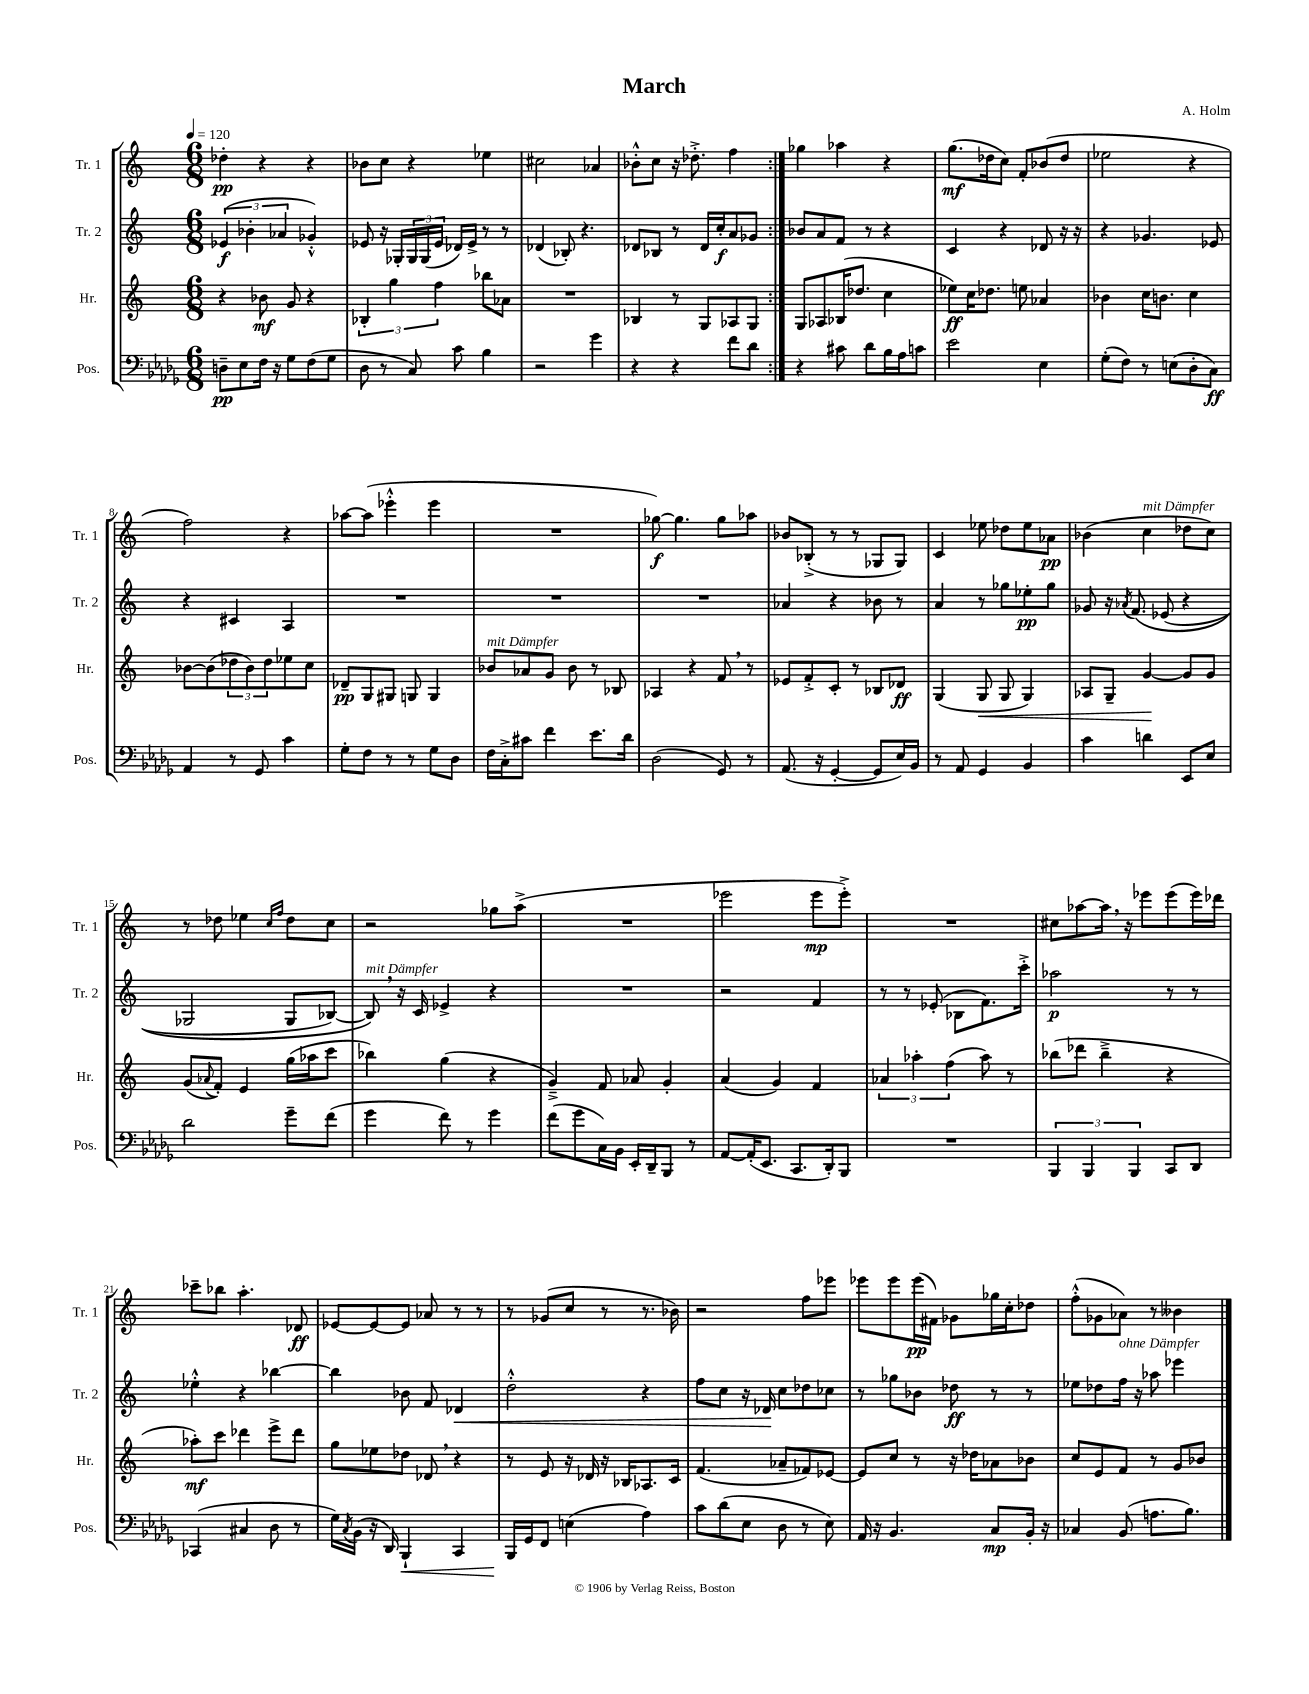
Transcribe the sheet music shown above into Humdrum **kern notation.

**kern	**kern	**kern	**kern
*staff4	*staff3	*staff2	*staff1
*clefF4	*clefG2	*clefG2	*clefG2
*k[b-e-a-d-g-]	*k[]	*k[]	*k[]
*M6/8	*M6/8	*M6/8	*M6/8
*MM120	*MM120	*MM120	*MM120
8D~\L	4r	(6e-/	4dd-'\
8E-\	.	.	.
.	.	6b-'\	.
16F\Jk	8b-\	.	4r
16r	.	.	.
.	.	6a-/	.
8G-\L	8g/	.	.
(8F\	4r	4g-'^^/)	4r
8G-\J	.	.	.
=	=	=	=
8D-\	6B-'/	8e-/	8b-\L
8r	.	16r	8cc\J
.	6gg\	.	.
.	.	16G-'/LL	.
8C/)	.	24G-/	4r
.	.	(24G-/	.
.	6ff\	24e-/JJ	.
8c\	.	16d-/LL)	.
.	.	16e-^/JJ	.
4B-\	8bb-\L	8r	4ee-\
.	8a-\J	8r	.
=	=	=	=
2r	2.r	(4d-/	2cc#\
.	.	8B-'/)	.
.	.	4.r	.
4g-\	.	.	4a-/
=	=	=	=
4r	4B-/	8d-/L	8b-'^^\L
.	.	8B-/J	8cc\J
4r	8r	8r	16r
.	.	.	8.dd-'^\
.	8G/L	16d-/LL	.
.	.	16cc'/J	.
8f\L	8A-/	8a/	4ff\
8d-\J	8G/J	8g-/J	.
=:|!	=:|!	=:|!	=:|!
4r	8G/L	8b-/L	4gg-\
.	8A-/	8a/	.
8c#\	(16B-/K	8f/J	4aa-\
.	8.dd-/J	.	.
8d-\L	.	8r	.
16B-\L	4cc\	4r	4r
16A-\J	.	.	.
8c\J	.	.	.
=	=	=	=
2e-\	8ee-\L)	4c/	(8.gg\L
.	16cc\K	.	.
.	8.dd-\J	.	16dd-\k
.	.	4r	8cc\J)
.	8ee\	.	8f'/L
4E-\	4a-/	8d-/	(8b-/
.	.	16r	8dd-/J
.	.	16r	.
=	=	=	=
(8G-'\L	4b-\	4r	2ee-\
8F\J)	.	.	.
8r	16cc\LK	4.g-/	.
.	8.b\J	.	.
(8E\L	.	.	.
8D-'\	4cc\	.	4r
8C\J)	.	8e-/	.
=	=	=	=
4AA-/	[8b-\L	4r	2ff\)
.	(8b-\]	.	.
8r	12dd-\	4c#/	.
.	12b-\)	.	.
8GG-/	.	.	.
.	12dd-\	.	.
4c\	8ee-\	4A/	4r
.	8cc\J	.	.
=	=	=	=
8G-'\L	8d-~/L	2.r	[8aa-\L
8F\J	8G/	.	(8aa-\]J
8r	8G#/J	.	4eee-'^^\
8r	8G/	.	.
8G-\L	4G/	.	4eee-\
8D-\J	.	.	.
=	=	=	=
16F\LL	8b-/L	2.r	2.r
16C'^\J	.	.	.
8c#\J	8a-/	.	.
4f\	8g/J	.	.
.	8b-\	.	.
8.e-\L	8r	.	.
.	8B-/	.	.
16d-\Jk	.	.	.
=	=	=	=
(2D-\	4A-/	2.r	[8gg-\)
.	.	.	4.gg-\]
.	4r	.	.
8GG-/)	8f/	.	8gg-\L
8r	8r	.	8aa-\J
=	=	=	=
(8.AA-/	8e-/L	4a-/	8b-/L
.	8f'^/	.	(8B-'^/J
16r	.	.	.
[4GG-'/	8c'/J	4r	8r
.	8r	.	8r
8GG-/]L	8B-/L	8b-\	8G-/L
16E-/L)	8d-/J	8r	8G-/J)
16BB-/JJ	.	.	.
=	=	=	=
8r	(4G/	4a/	4c/
8AA-/	.	.	.
4GG-/	8G/	8r	8ee-\
.	8G/	8gg-\L	8dd-\L
4BB-/	4G/)	8ee-'\	8ee-\
.	.	8gg-\J	8a-\J
=	=	=	=
4c\	8A-/L	8g-/	(4b-\
.	8G~/J	16r	.
.	.	8qa-/	.
.	.	&(8.f/	.
4d\	[4g/	.	4cc\
.	.	(8e-/	.
8EE-/L	8g/]L	4r	8dd-\L
8E-/J	8g/J	.	8cc\J)
=	=	=	=
2d-\	(8g/L	2G-/	8r
.	8qqa-/	.	.
.	8f'/J)	.	8dd-\
.	4e/	.	4ee-\
.	.	.	16qqcc/LL
.	.	.	16qqff/JJ
8g-~\L	(16gg\LL	8G-/L	8dd-\L
.	16aa-\J	.	.
(8f\J	8ccc\J	[8B-/J)	8cc\J
=	=	=	=
4g-\	4bb-\)	8B-/]&)	2r
.	.	16r	.
.	.	16c/	.
8f\)	(4gg\	4e-^/	.
8r	.	.	.
4g-\	4r	4r	8gg-\L
.	.	.	(8aa^\J
=	=	=	=
(8f\L	4g~^/)	2.r	2.r
8g-\	.	.	.
16C\L)	8f/	.	.
16BB-\JJ	.	.	.
16EE-'/LL	8a-/	.	.
16DD-~/J	.	.	.
8BBB-/J	4g'/	.	.
8r	.	.	.
=	=	=	=
[8AA-/L	(4a/	2r	2eee-\
(16AA-'/]K	.	.	.
8.EE-/J	.	.	.
.	4g/)	.	.
8.CC/L	.	.	.
.	4f/	4f/	8eee-\L
16DD-'/k)	.	.	.
8BBB-/J	.	.	8eee-'^\J)
=	=	=	=
2.r	6a-/	8r	2.r
.	.	8r	.
.	6aa-'\	.	.
.	.	(8e-'/	.
.	(6ff\	.	.
.	.	8B-\L	.
.	8aa-\)	8.f\)	.
.	8r	.	.
.	.	16ccc'^\Jk	.
=	=	=	=
6BBB-/	(8bb-\L	2aa-\	8cc#\L
.	8ddd-\J	.	[8aa-\
6BBB-/	.	.	.
.	4bb-~^\	.	16aa-\]Jk
.	.	.	16r
6BBB-/	.	.	.
.	.	.	8eee-\L
8CC/L	4r	8r	(8eee-\
8DD-/J	.	8r	16eee-\L)
.	.	.	16ddd-\JJ
=	=	=	=
(4CC-/	8aa-'\L)	4ee-'^^\	8ccc-~\L
.	8ccc\J	.	8bb-\J
4C#/	4ddd-\	4r	4.aa'\
8D-\	8eee^\L	[4bb-\	.
8r	8ddd-\J	.	8d-/
=	=	=	=
16G-\LL)	8gg\L	4bb-\]	[8e-/L
8qC/	.	.	.
(16BB-\JJ	.	.	.
16r	8ee-\	.	8e-/_
16DD-/)	.	.	.
4BBB-`/	8dd-\J	8b-\	8e-/]J
.	8d-/	8f/	8a-/
4CC/	4r	4d-/	8r
.	.	.	8r
=	=	=	=
16BBB-/LL	8r	2dd'^^\	8r
16GG-/J	.	.	.
8FF/J	8e/	.	(8g-/L
(4E\	16r	.	8cc/J
.	16d-/	.	.
.	16r	.	8r
.	16B-/LK	.	.
4A-\)	8.A-/	4r	8.r
.	16c/Jk	.	16b-\)
=	=	=	=
8c\L	(4.f/	8ff\L	2r
(8d-\	.	8cc\J	.
8E-\J	.	16r	.
.	.	16d-/	.
8D-\	8a-~/L	8cc\L	.
8r	8f-/)	8dd-\	8ff\L
8E-\)	[8e-/J	8cc-\J	8eee-\J
=	=	=	=
16AA-/	8e-/]L	8r	8eee-\L
16r	.	.	.
4.BB-/	8cc/J	8gg-\L	8eee-\
.	8r	8b-\J	(16eee-\L
.	.	.	16f#\JJ)
.	16r	8dd-\	8g-\L
.	16dd-\LK	.	.
8C/L	8a-\	8r	16gg-\L
.	.	.	16cc'\J
16BB-'/Jk	8b-\J	8r	8dd-\J
16r	.	.	.
=	=	=	=
4C-/	8cc/L	8ee-\L	(8ff'^^\L
.	8e/	8dd-\	8g-\
(8BB-/	8f/J	16ff\Jk	8a-\J)
.	.	16r	.
8.A\L	8r	8aa-\	8r
.	8g/L	4eee-\	4b--\
8.B-\J)	.	.	.
.	8b-/J	.	.
==	==	==	==
*-	*-	*-	*-
